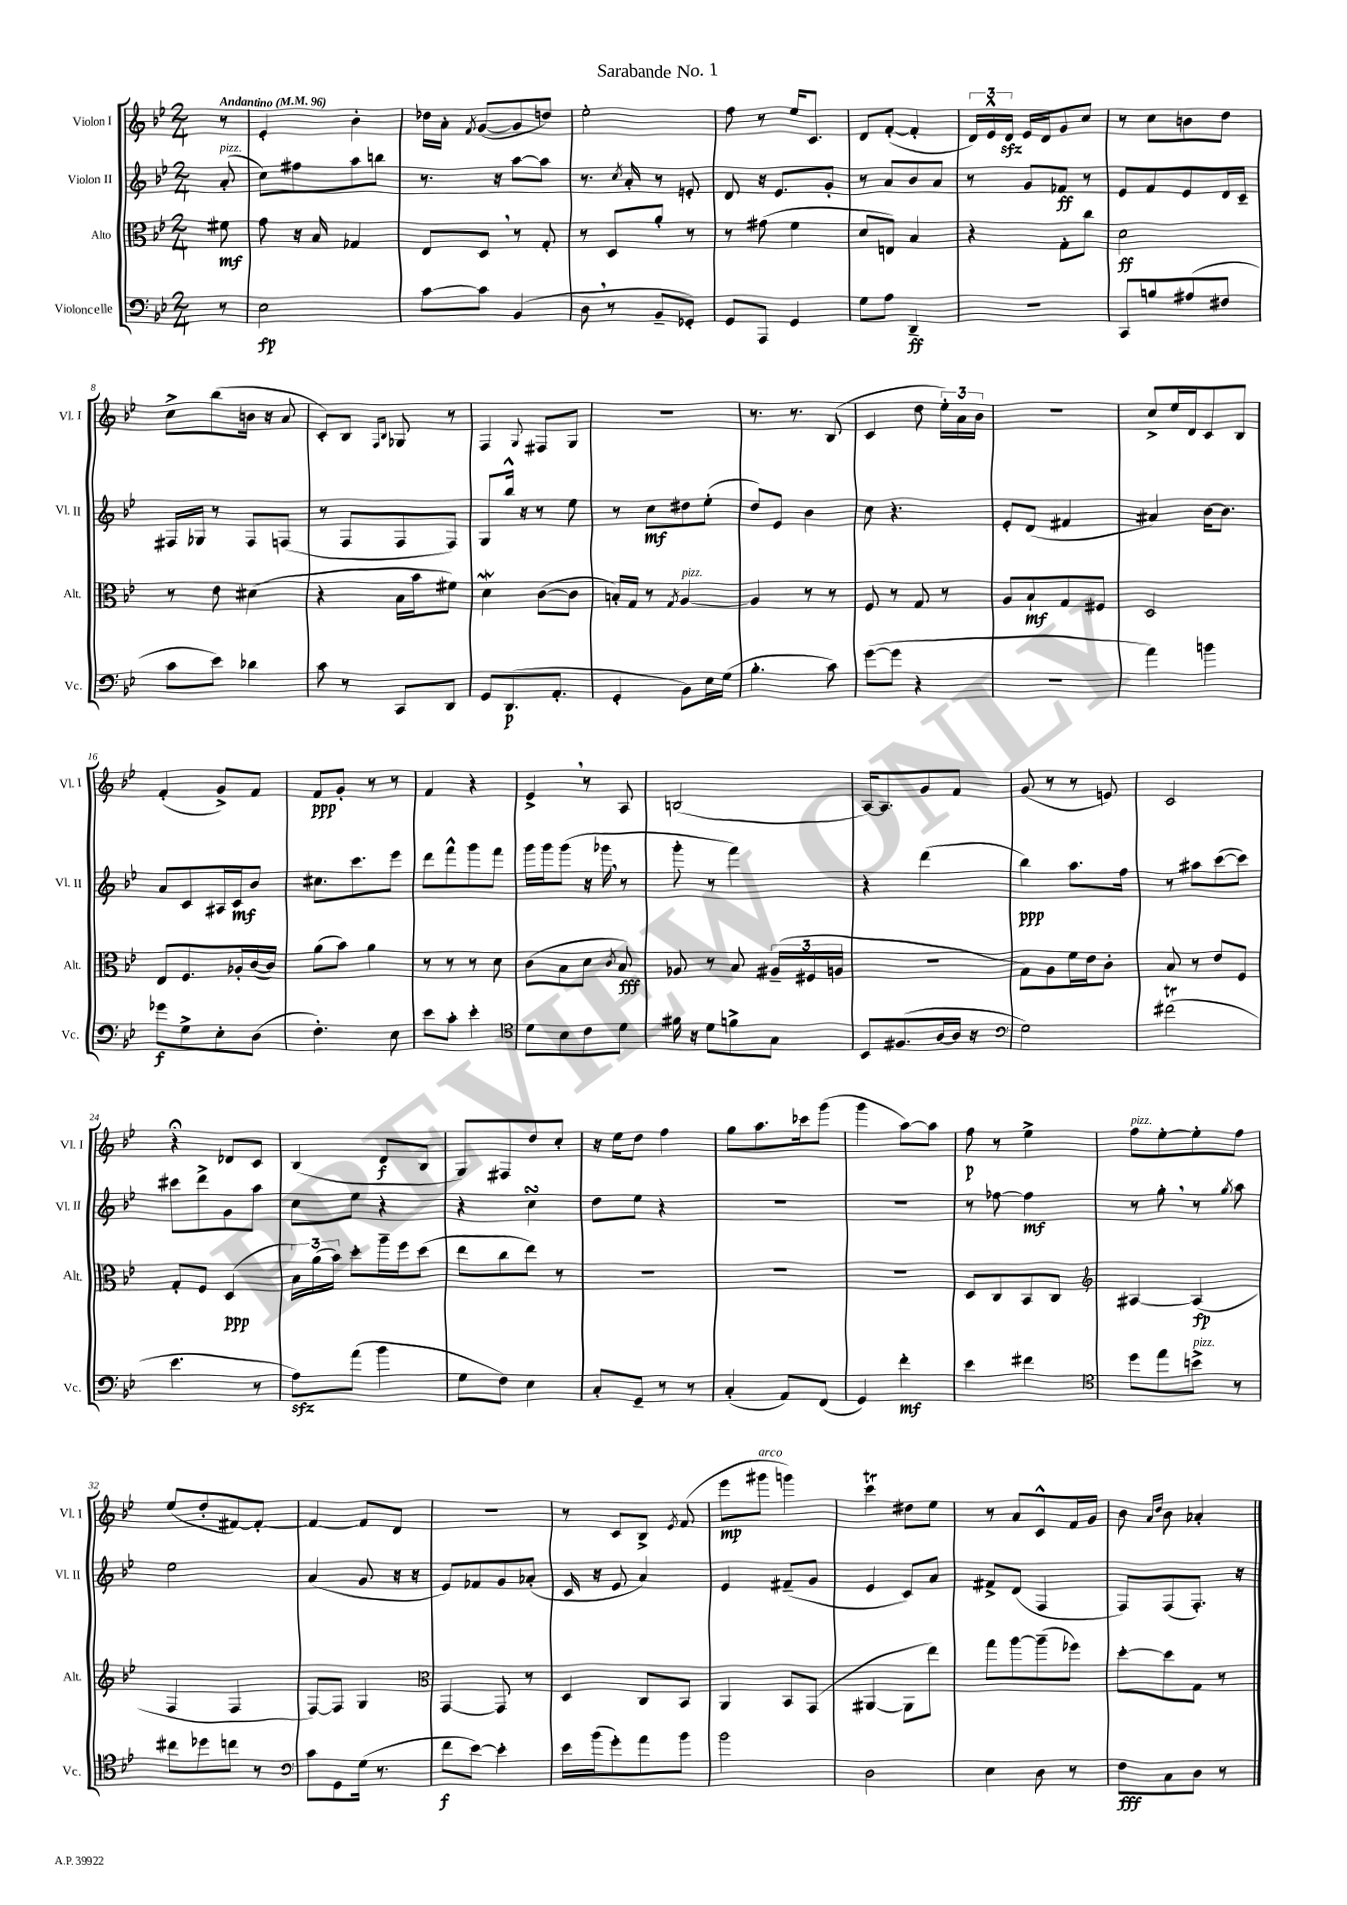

**kern	**kern	**kern	**kern
*staff4	*staff3	*staff2	*staff1
*clefF4	*clefC3	*clefG2	*clefG2
*k[b-e-]	*k[b-e-]	*k[b-e-]	*k[b-e-]
*M2/4	*M2/4	*M2/4	*M2/4
*MM96	*MM96	*MM96	*MM96
8r	8f#\	(8a'/	8r
=	=	=	=
2E-\	8g\	8cc\L)	4e-'/
.	16r	8ff#\	.
.	16B-/	.	.
.	4G-/	8aa\	4b-'\
.	.	8bb\J	.
=	=	=	=
[8c\L	8E-/L	8.r	16dd-\LL
.	.	.	16a'\JJ
.	.	.	8qf/
8c\]J	8D/J	.	([8g/L
.	.	16r	.
(4BB-/	8r	[8aa\L	8g/]
.	8G'/	8aa\]J	8dd/J)
=	=	=	=
8D\	8r	8.r	2ee-'\
8r	8D/L	.	.
.	.	8qcc/	.
.	.	16a'/	.
8BB-~/L	8a'/J	8r	.
8GG-'/J)	8r	8e'/	.
=	=	=	=
8GG/L	8r	8d/	8ff\
8AAA/J	(8g#\	16r	8r
.	.	8.e-/L	.
4GG/	4f\	.	16ee-/LK
.	.	.	8.c/J
.	.	8g'/J	.
=	=	=	=
8G\L	8d/L	8r	8d/L
8A\J	8E/J)	8a/L	([8f'/J
4DD~/	4B-/	8b-/	4f'/]
.	.	8a/J	.
=	=	=	=
2r	4r	8r	24d/LL)
.	.	.	24e-^^/
.	.	.	24d/JJ
.	.	8g/L	16e-/LL
.	.	.	16d/J
.	8G'\L	8f-/J	8g/
.	8cc\J	8r	8cc/J
=	=	=	=
8CC/L	2d\	8e-/L	8r
8B/	.	8f/	8cc\L
(8A#/	.	8e-/	8b\
8F#/J	.	16d/L	8dd\J
.	.	16c~/JJ	.
=	=	=	=
8c\L	8r	16F#/LL	8cc^\L
.	.	16G-/JJ	.
8e-\J)	8e-\	8r	(8bb-\
4d-\	(4d#\	8F#/L	16b\Jk
.	.	.	16r
.	.	(8F/J	8a/
=	=	=	=
8c\	4r	8r	8c'/L)
8r	.	8F/L	8B-/J
.	.	.	16qqF/LL
.	.	.	16qqB-/JJ
8CC/L	16B-\LL	8F/	8G-/
.	16b-\J	.	.
8DD/J	8f#\J)	8F/J)	8r
=	=	=	=
8GG/L	4d\	8G/L	4F/
(8.DD/	.	16bb-^^/Jk	.
.	.	16r	.
.	.	.	8qqG/
.	([8c\L	8r	8F#/L
8.AA'/J	.	.	.
.	8c\]J	8ee-\	8G/J
=	=	=	=
4GG'/	16B'/LL)	8r	2r
.	16G/JJ	.	.
.	8r	8cc\L	.
.	8qG/	.	.
8BB-\L)	[4A/	8dd#\	.
16E-\L	.	(8ee-'\J	.
(16G\JJ	.	.	.
=	=	=	=
4.B-'\	4A/]	8dd/L)	8.r
.	.	8e-/J	.
.	.	.	8.r
.	8r	4b-\	.
8c\)	8r	.	(8B-/
=	=	=	=
([8g\L	8F/	8cc\	4c/
8g\]J	8r	4.r	.
4r	8G/	.	8dd\
.	8r	.	24ee-'\LL)
.	.	.	24a\
.	.	.	24b-\JJ
=	=	=	=
2r	8A/L	8e-'/L	2r
.	8B-`/	(8d/J	.
.	8G/	4f#/	.
.	8F#/J	.	.
=	=	=	=
4a\)	2D/	4a#/)	8cc^/L
.	.	.	16ee-/L
.	.	.	16d/J
4b\	.	[16b-\LK	8c/
.	.	8.b-\]J	.
.	.	.	8B-/J
=	=	=	=
8g-\L	8E-/L	8a/L	(4f'/
8G^\	8.F/	8c/	.
8E-'\	.	16A#/L	8g^/L)
.	16A-'/L	16c/J	.
(8D\J	([16c/	8b-/J	8f/J
.	16c/]JJ)	.	.
=	=	=	=
4.F'\)	(8a\L	8.cc#\L	8f/L
.	8b-\J)	.	8g'/J
.	.	8.ccc\	.
.	4a\	.	8r
8E-\	.	8eee-\J	8r
=	=	=	=
8e-\L	8r	8ddd\L	4f/
8c'\J	8r	8fff^^\	.
4e-'\	8r	8ggg\	4r
.	8d\	8fff\J	.
=	=	=	=
*clefC4	*	*	*
8d\L	(8c\L	16ggg\LL	4e-^/
.	.	16ggg\J	.
8B-\	8B-\	(8ggg\J	.
8c\	8d\J	16r	8r
.	.	16ggg-\	.
.	8qc/	.	.
8d\J	8B-/)	8r	8A/
=	=	=	=
16f#\	8A-/	8ggg'\	(2B/
16r	.	.	.
8d\L	8r	8r	.
8f^\	8B-/	4fff\)	.
8G\J	(24A#~/LL	.	.
.	24F#/	.	.
.	24A/JJ	.	.
=	=	=	=
8BB-/L	2r	4r	[16A/LK)
.	.	.	8.A/]
(8.F#/	.	.	.
.	.	(4ddd\	8g/
[16A/L	.	.	.
16A/]JJ	.	.	8f/J
16r	.	.	.
=	=	=	=
*clefF4	*	*	*
2G\)	8G\L)	4bb-\)	(8g/
.	8A\	.	8r
.	16f\L	8.aa\L	8r
.	16e-\J	.	.
.	8c'\J	.	8e/)
.	.	16ff\Jk	.
=	=	=	=
(2f#\	8B-/	8r	2c/
.	8r	8aa#\L	.
.	8e-/L	([8ccc\	.
.	8F/J	8ccc\]J)	.
=	=	=	=
4.e-\	8G'/L	8ccc#\L	4r;
.	8F/J	8ddd^\	.
.	(4D/	8g\	8d-/L
8r	.	8aa\J	8c/J
=	=	=	=
8A\L)	24B-\LL)	8cc\L	(4B-/
.	(24a\	.	.
.	24b-\JJ)	.	.
(8a\J	8dd'\L	8ee-\J	.
4b-\	16aa~\L	4r	8d/L
.	16ff\J	.	.
.	(8dd\J	.	8B-/J
=	=	=	=
8G\L	8ee-\L	4r	8G/L)
8F\J)	8cc\	.	8F#/
4E-\	8ee-\J)	4cc\	8dd/
.	8r	.	8cc'/J
=	=	=	=
8C'/L	2r	8dd\L	16r
.	.	.	16ee-\LK
8GG~/J	.	8ee-\J	8dd\J
8r	.	4r	4ff\
8r	.	.	.
=	=	=	=
(4C'/	2r	2r	8gg\L
.	.	.	8.aa\
8AA/L)	.	.	.
.	.	.	16ccc-\k
(8FF/J	.	.	(8ggg\J
=	=	=	=
4GG/)	2r	2r	4ggg\
4f'\	.	.	[8aa\L)
.	.	.	8aa\]J
=	=	=	=
4e-\	8D/L	8r	8ff\
.	8C/	[8ff-\	8r
4f#\	8BB-/	4ff-\]	4ee-^\
.	8C/J	.	.
=	=	=	=
*clefC4	*clefG2	*	*
8dd\L	[4A#/	8r	8ff\L
8ee-\	.	8gg'\	[8ee-'\
8b^\J	(4A#/]	8r	8ee-'\]
.	.	8qgg/	.
8r	.	8aa\	8ff\J
=	=	=	=
8cc#\L	4F/	2ee-\	(8ee-/L
8dd-\	.	.	8dd'/
8cc\J	4F/	.	[8f#/)
8r	.	.	8f#'/_J
=	=	=	=
*clefF4	*	*	*
8c\L	[8F/L)	(4a/	4f#/_
8GG\	8F/]J	.	.
(16G\Jk	4G/	8g/	8f#/]L
8.r	.	.	.
.	.	16r	8d/J
.	.	16r	.
=	=	=	=
*	*clefC3	*	*
8f\L	[4GG/	8e-/L)	2r
[8e-\J)	.	8f-/	.
4e-'\]	8GG/]	8g/	.
.	8r	(8a-'/J	.
=	=	=	=
16e-\LL	4D/	16c/	8r
(16b-\J	.	16r	.
8g'\)	.	8e-/	8c/L
8a\	8C/L	4a/)	8B-^/J
.	.	.	8qe-/
8b-\J	8BB-/J	.	(8f/
=	=	=	=
2b-\	4AA/	4e-/	8eee-\L
.	.	.	8ggg#\J
.	8BB-/L	(8f#~/L	4ggg\)
.	(8GG/J	8g/J	.
=	=	=	=
2D\	[4AA#/	4e-/	4ccc\
.	8AA#\]L	8c/L)	8dd#\L
.	8ee-\J)	8a/J	8ee-\J
=	=	=	=
4E-\	8gg\L	8f#^/L	8r
.	[8aa\	(8d/J	8a/L
8D\	(8aa~\]	4F/	8c^^/
8r	8ff-\J)	.	16f/L
.	.	.	16g/JJ
=	=	=	=
8F\L	[8dd'\L	8F/L)	8b-\
.	.	.	16qqa/LL
.	.	.	16qqdd/JJ
8C\	8dd\]	(8F/	8b-\
8D\J	8G\J	8.F'/J)	4a-'/
8r	8r	.	.
.	.	16r	.
==	==	==	==
*-	*-	*-	*-
